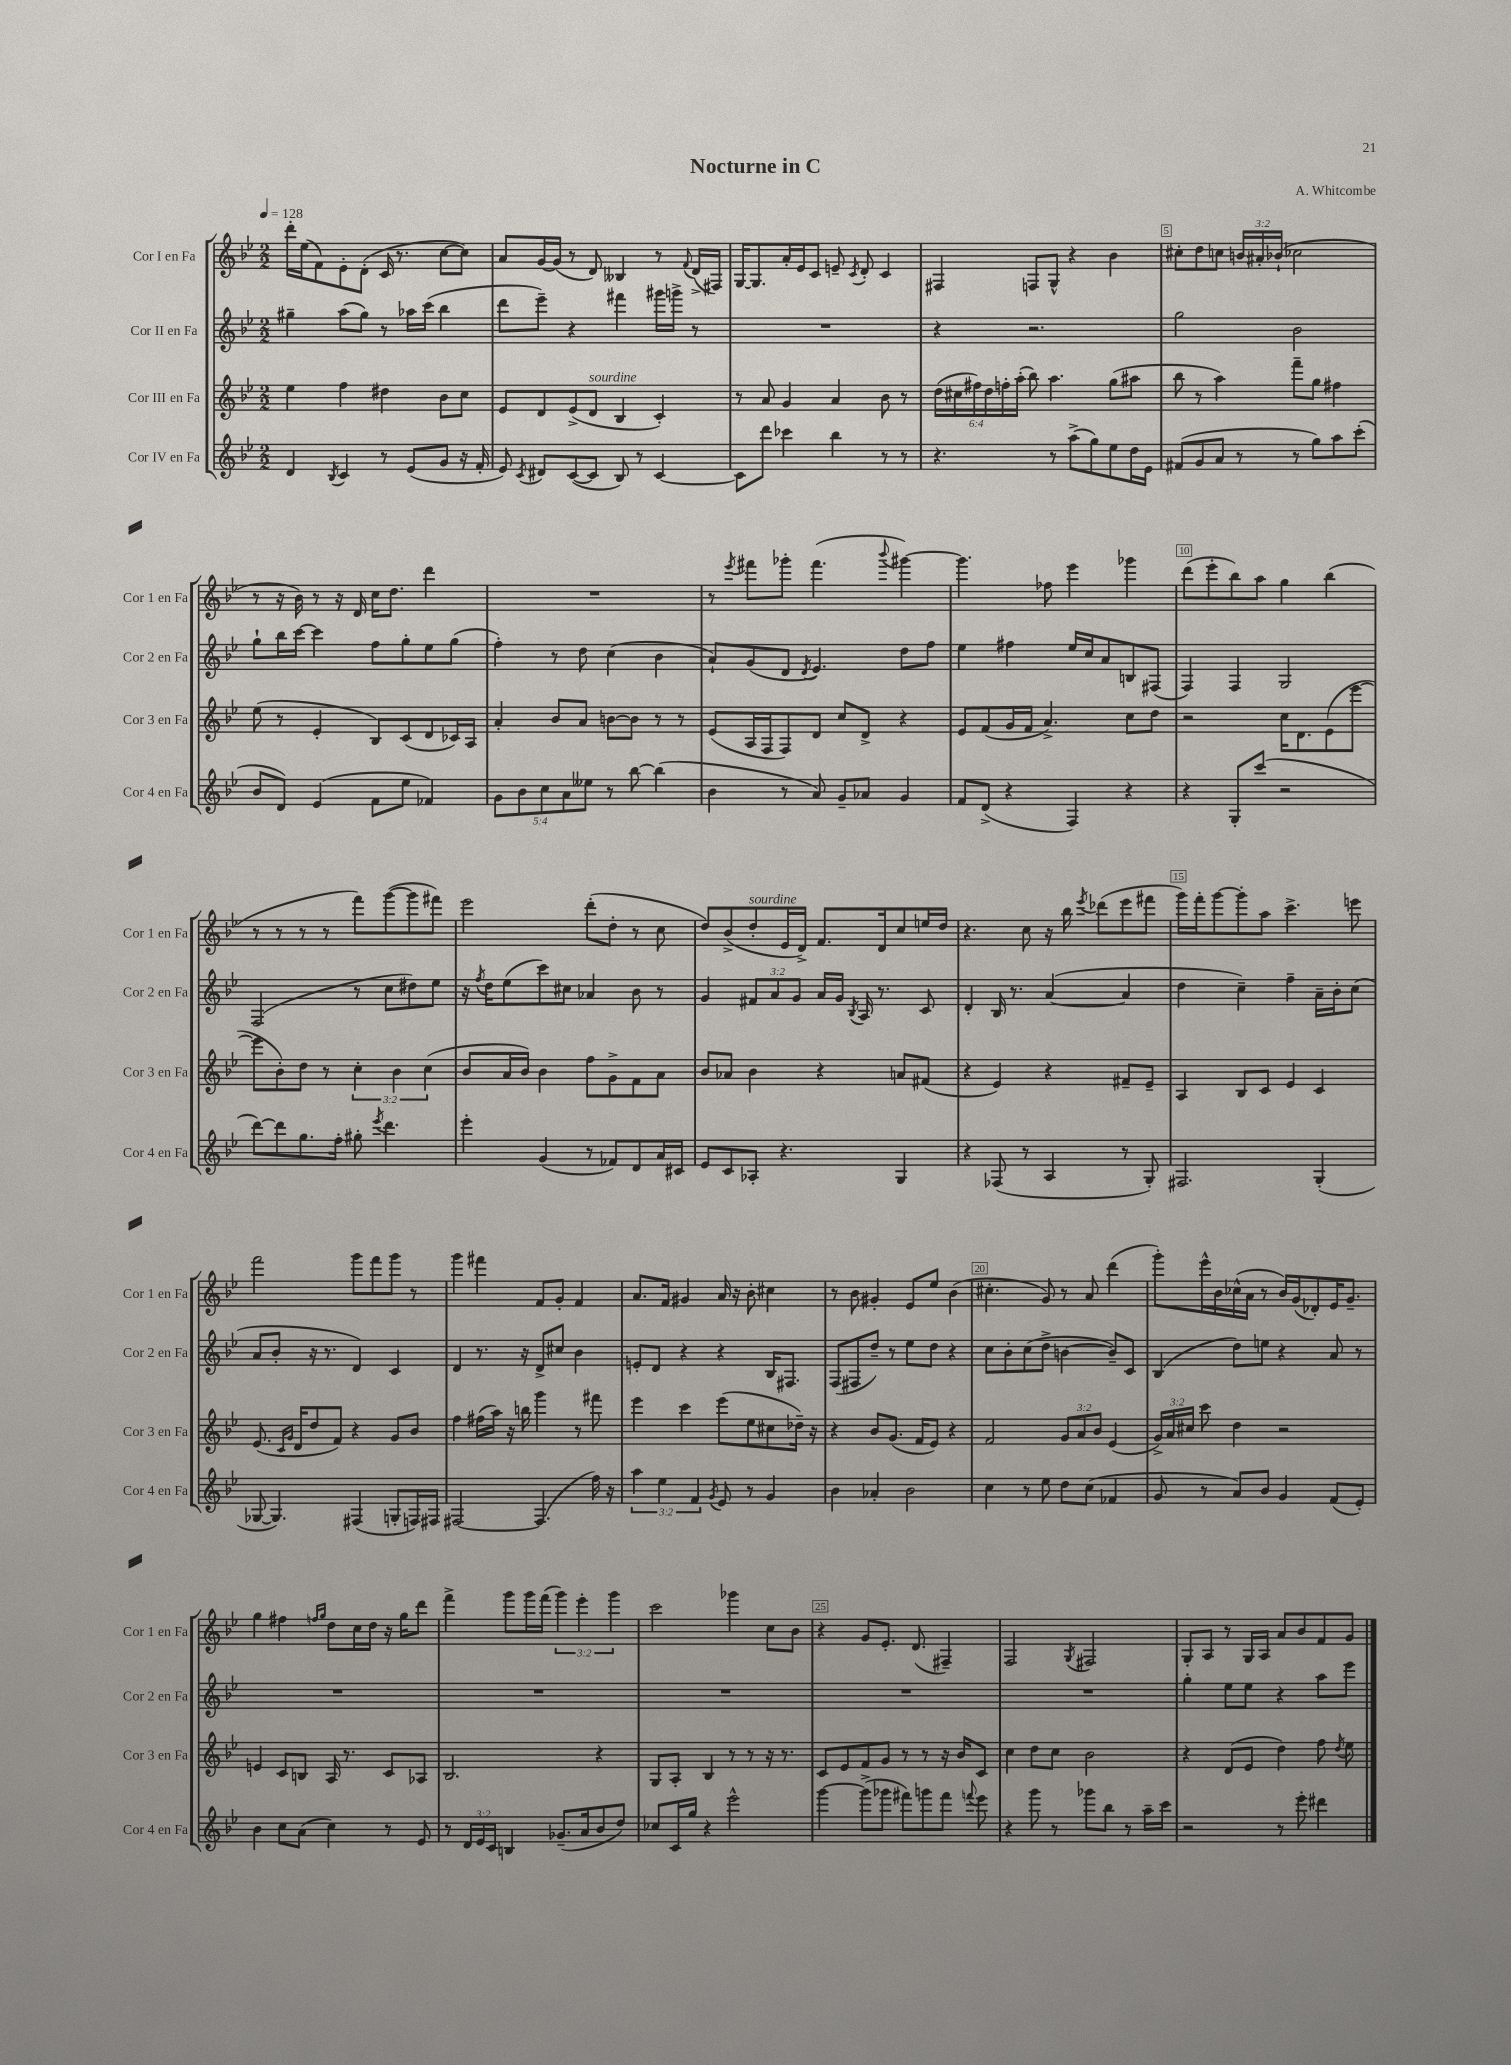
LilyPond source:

\header { title = "Nocturne in C" composer = "A. Whitcombe" }
<<
\new StaffGroup <<
\new Staff = "s0" \with { instrumentName = "Cor I en Fa" shortInstrumentName = "Cor 1 en Fa" } {
    \clef treble \key bes \major \numericTimeSignature \time 2/2 \override Staff.TupletNumber.text = #tuplet-number::calc-fraction-text \tempo 4 = 128
    \autoBeamOff d'''16[-. ees''16( f'8) ees'8-. d'8]-.( c'16 r8. c''8[~ c''8]) |
    a'8[ g'16~ g'16]( r8 d'8) beses4 r8 \appoggiatura { f'8 } d'16[->( fis16]) |
    g16[~ g8. a'16-. ees'16 c'8] e'8-- \acciaccatura { c'8 } d'8-. c'4 |
    fis4 f8[ g8]-^ r4 bes'4 |
    cis''8[-. d''8 c''8] \tuplet 3/2 { b'16[ ais'16-. bes'16]-!( } ces''2 |
    r8 r16 bes'16) r8 r16 d'16 c''16[ d''8.] d'''4 |
    R1 |
    r8 \acciaccatura { ees'''8 } fis'''8[ ges'''8]-. fis'''4.( \appoggiatura { bes'''8 } gis'''4~) |
    gis'''4. fes''8 ees'''4 ges'''4 |
    d'''8[( ees'''8-. bes''8) a''8] g''4 bes''4( |
    r8 r8 r8 r8 f'''8[) g'''8~( g'''8 fis'''8]) |
    ees'''2 d'''8[-.( d''8]-. r8 c''8 |
    d''8[) bes'8->( d''8-.^\markup { \italic "sourdine" } ees'16 d'16]->) f'8.[ d'16 c''8 e''16 d''16] |
    r4. c''8 r16 bes''16 \acciaccatura { ees'''8 } des'''8[( ees'''8 fis'''8] |
    g'''16[) f'''16-. g'''8~ g'''8-. a''8] c'''4.-> e'''8 |
    f'''2 g'''8[ f'''8 g'''8] r8 |
    g'''4 fis'''4 f'8[ g'8]-. f'4 |
    a'8.[ f'16] gis'4 a'16 r16 bes'8-. cis''4 |
    r8 bes'8 gis'4-. ees'8[ ees''8] bes'4( |
    cis''4.-. g'8) r8 a'8 d'''4( |
    g'''8[-.) ees'''16-^ bes'16 ces''16-^( a'16] r8 bes'16[) g'16( des'8-.) ees'16 g'8.]-- |
    g''4 fis''4 \grace { f''16[ g''16] } d''8[ c''16 d''16] r16 g''16[ d'''8] |
    f'''4-> g'''8[ g'''16 f'''16]( \tuplet 3/2 { g'''4) ees'''4-. g'''4 } |
    c'''2 ges'''4 c''8[ bes'8] |
    r4 g'8[ ees'8.]-. d'8.( fis4--) |
    f2 \acciaccatura { g8 } fis2 |
    g8[-. a8] r8 g16[ a16] a'8[ bes'8 f'8 g'8] \bar "|." |
}
\new Staff = "s1" \with { instrumentName = "Cor II en Fa" shortInstrumentName = "Cor 2 en Fa" } {
    \clef treble \key bes \major \numericTimeSignature \time 2/2 \override Staff.TupletNumber.text = #tuplet-number::calc-fraction-text
    \autoBeamOff gis''4-- a''8[( gis''8]) r8 aes''16[ c'''16]( bes''4 |
    d'''8[ ees'''8]--) r4 fis'''4 gis'''16[ g'''16]-> r8 |
    R1 |
    r4 r2. |
    g''2 bes'2 |
    g''8[-! bes''16 c'''16]~ c'''4 f''8[ g''8-. ees''8 g''8]( |
    f''4-.) r8 d''8 c''4( bes'4 |
    a'8[-!) g'8( d'8] \acciaccatura { d'8 } ees'4.) d''8[ f''8] |
    ees''4 fis''4 ees''16[ c''16 a'8 b8 fis8]( |
    f4) f4 g2 |
    f2( r8 c''8[ dis''8) ees''8] |
    r16 \acciaccatura { f''8 } d''16[ ees''8( c'''8) cis''8] aes'4 bes'8 r8 |
    g'4 \tuplet 3/2 { fis'8[ a'8 g'8] } a'16[ g'16] \acciaccatura { bes8 } a16 r8. c'8 |
    d'4-. bes16 r8. a'4~( a'4 |
    d''4 c''4--) f''4-- a'16[-- bes'16-. c''8]( |
    a'8[ bes'8]-. r16 r8. d'4) c'4 |
    d'4 r8. r16 d'8[-> cis''8] bes'4 |
    e'8[-. d'8] r4 r4 bes16[ fis8.] |
    f8[( fis8 d''8]--) r8 ees''8[ d''8] r4 |
    c''8[ bes'8-. c''8( d''8]-> b'4~ b'8[--) c'8] |
    bes4( d''8[) e''8] r4 a'8 r8 |
    R1 |
    R1 |
    R1 |
    R1 |
    R1 |
    g''4-. ees''8[ ees''8] r4 a''8[ ees'''8] \bar "|." |
}
\new Staff = "s2" \with { instrumentName = "Cor III en Fa" shortInstrumentName = "Cor 3 en Fa" } {
    \clef treble \key bes \major \numericTimeSignature \time 2/2 \override Staff.TupletNumber.text = #tuplet-number::calc-fraction-text
    \autoBeamOff ees''4 f''4 dis''4 bes'8[ c''8] |
    ees'8[ d'8 ees'8->( d'8]^\markup { \italic "sourdine" } bes4 c'4-.) |
    r8 a'8 g'4 a'4 bes'8 r8 |
    \tuplet 6/4 { d''16[( cis''16 fis''16) d''16 f''16-. a''16]-.( } bes''8) a''4. g''8[( ais''8] |
    bes''8 r8 a''4) f'''8[-- g''8] fis''4 |
    ees''8( r8 ees'4-. bes8[) c'8( d'8 ces'16) a16] |
    a'4-. bes'8[ a'8] b'8[~ b'8] r8 r8 |
    ees'8[( a16 f16 f8) d'8] c''8[ d'8]-> r4 |
    ees'8[ f'8( g'16 f'16] a'4.->) c''8[ d''8] |
    r2 c''16[ d'8. ees'8( ees'''8]~ |
    ees'''8[ bes'8-.) d''8] r8 \tuplet 3/2 { c''4-. bes'4 c''4( } |
    bes'8[ a'16 bes'16]) bes'4 f''8[ g'8-> f'8 a'8] |
    bes'8[ aes'8] bes'4 r4 a'8[ fis'8]( |
    r4 ees'4) r4 fis'8[-- ees'8]-- |
    a4 bes8[ c'8] ees'4 c'4 |
    ees'8.( \grace { c'16[ g'16] } d'16[ d''8 f'8]) r4 g'8[ bes'8] |
    f''4 fis''16[( a''16]) r16 b''16 g'''4 r8 fis'''8 |
    ees'''4 c'''4 ees'''8[( ees''8 cis''8 des''16]--) r16 |
    r4 bes'8[ g'8.]( f'16[ ees'8]) r4 |
    f'2 \tuplet 3/2 { g'8[ a'8 bes'8] } ees'4( |
    \tuplet 3/2 { g'16[->) a'16 cis''16] } c'''8 d''4 r2 |
    e'4 c'8[ b8] a16 r8. c'8[ aes8] |
    bes2. r4 |
    g8[ a8]-. bes4 r8 r8 r16 r8. |
    c'8[ ees'8 f'8 g'8] r8 r8 r16 bes'16[ c'8] |
    c''4 d''8[ c''8] bes'2 |
    r4 d'8[( ees'8] d''4) f''8 \acciaccatura { d''8 } ees''8 \bar "|." |
}
\new Staff = "s3" \with { instrumentName = "Cor IV en Fa" shortInstrumentName = "Cor 4 en Fa" } {
    \clef treble \key bes \major \numericTimeSignature \time 2/2 \override Staff.TupletNumber.text = #tuplet-number::calc-fraction-text
    \autoBeamOff d'4 \acciaccatura { bes8 } c'4 r8 ees'8[( g'8] r16 f'16-. |
    ees'8) \acciaccatura { c'8 } dis'8[ c'8~( c'8] bes8) r8 c'4~ |
    c'8[ d'''8] ces'''4 bes''4 r8 r8 |
    r4. r8 a''8[->( g''8) ees''8 d''16 ees'16] |
    fis'8[( g'8 a'8] r8 r8 g''8[) a''8 c'''8]-.( |
    bes'8[ d'8]) ees'4( f'8[ ees''8] fes'4) |
    \tuplet 5/4 { g'8[ bes'8 c''8 a'8 eeses''8] } r8 bes''8~ bes''4( |
    bes'4 r8 a'8) g'8[-- aes'8] g'4 |
    f'8[ d'8]->( r4 f4) r4 |
    r4 g8[-. c'''8]( r2 |
    d'''8[~) d'''8 g''8. f''16]-. gis''8-. \acciaccatura { ees'''8 } d'''4. |
    ees'''4-. g'4( r8 fes'8[) d'8 a'16 cis'16] |
    ees'8[ c'8 aes8]-. r4. g4 |
    r4 fes8( r8 a4 r8 g8-.) |
    fis2. g4-.( |
    ges8~ ges4.) fis4( g8[-. f16) fis16] |
    fis2~ fis4.( f''16) r16 |
    \tuplet 3/2 { a''4 ees''4 f'4 } \acciaccatura { g'8 } ees'8 r8 g'4 |
    bes'4 aes'4-. bes'2 |
    c''4 r8 ees''8 d''8[ c''8]( fes'4 |
    g'8 r8 a'8[) bes'8] g'4 f'8[( ees'8]-.) |
    bes'4 c''8[ a'8]( c''4) r8 ees'8 |
    r8 \tuplet 3/2 { d'16[ ees'16 c'16] } b4 ges'8.[--( a'16 bes'8 d''8]) |
    ces''8[ c'16 g''16] r4 ees'''2-^ |
    g'''4~ g'''8[->( ges'''8] fis'''8[) g'''8 fis'''8] \appoggiatura { f'''8 } ees'''8 |
    r4 g'''8 r8 ges'''8[ bes''8] r8 a''16[-- c'''16] |
    r2 r8 ees'''8-. dis'''4 \bar "|." |
}
>>
>>
\layout { \context { \Score \override BarNumber.break-visibility = ##(#f #t #t) barNumberVisibility = #(every-nth-bar-number-visible 5) \override BarNumber.stencil = #(make-stencil-boxer 0.1 0.3 ly:text-interface::print) } }
